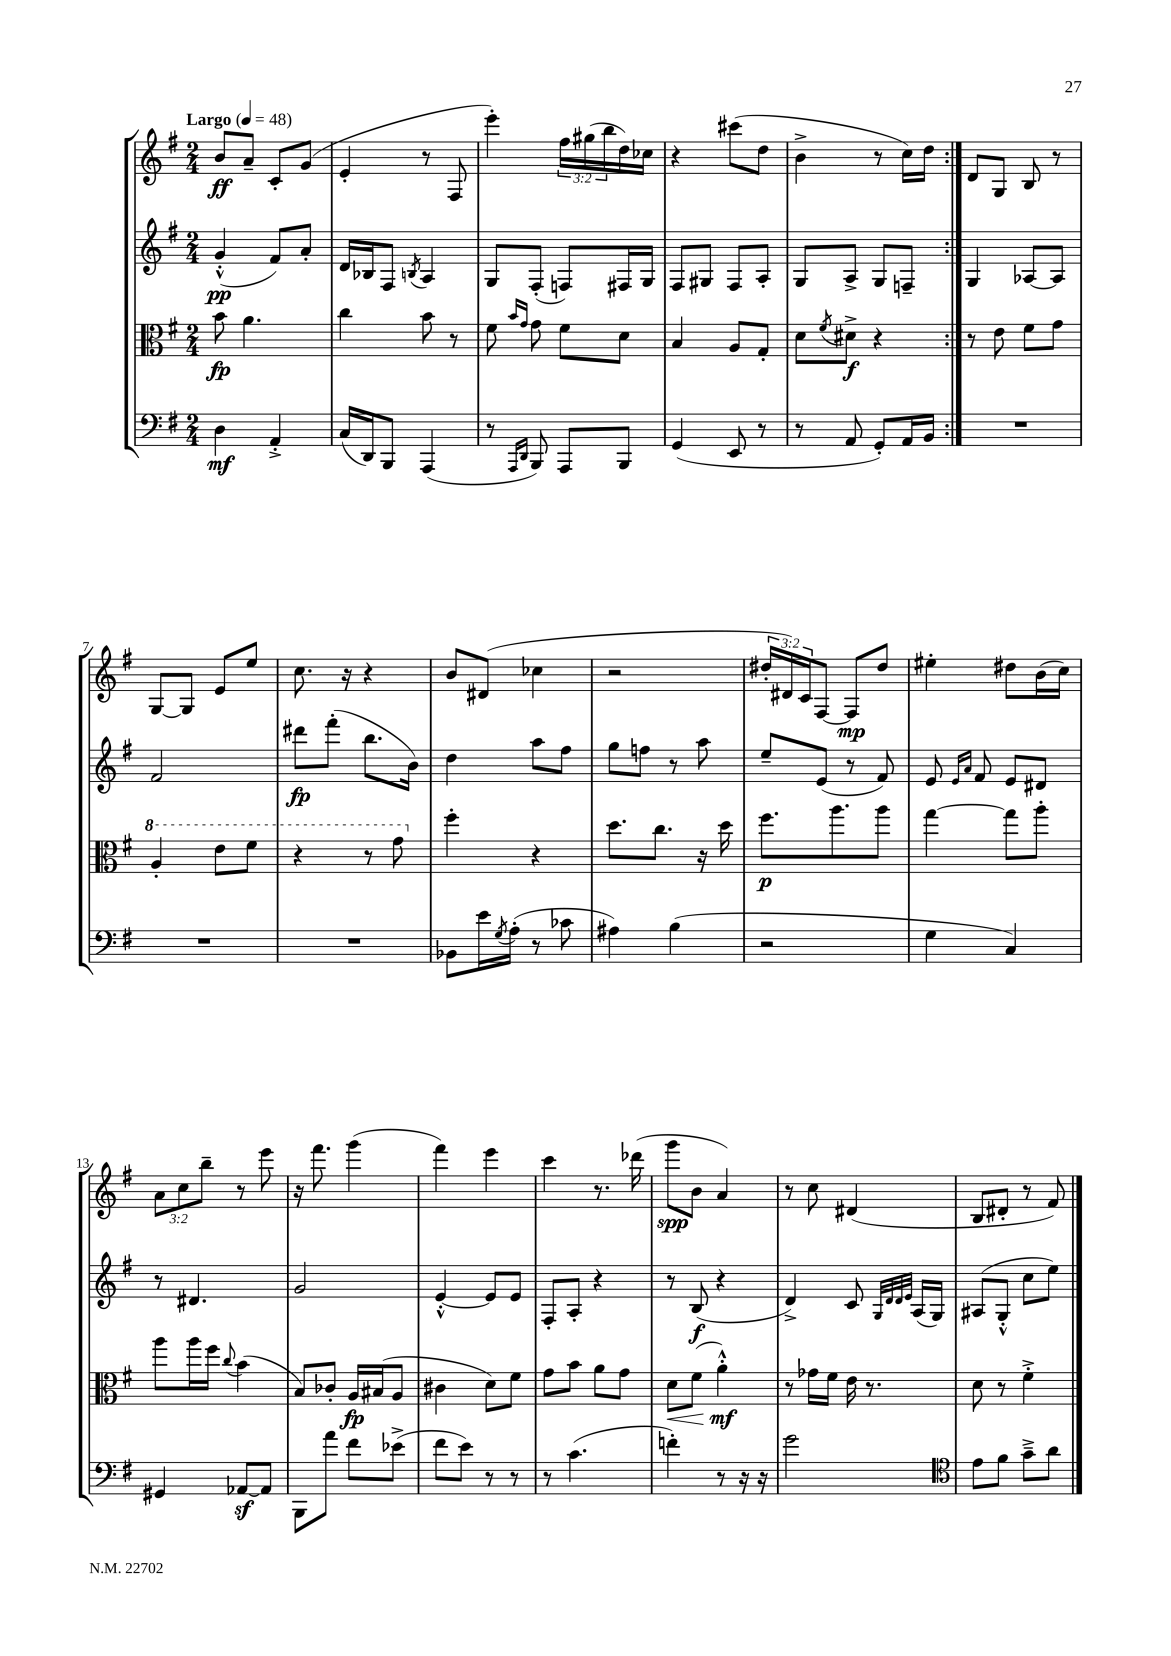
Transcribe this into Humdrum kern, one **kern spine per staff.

**kern	**kern	**kern	**kern
*staff4	*staff3	*staff2	*staff1
*clefF4	*clefC3	*clefG2	*clefG2
*k[f#]	*k[f#]	*k[f#]	*k[f#]
*M2/4	*M2/4	*M2/4	*M2/4
*MM48	*MM48	*MM48	*MM48
4D	8b	(4g'^^	8b
.	4.a	.	8a~
4AA'^	.	8f#)	8c'
.	.	8a'	(8g
=	=	=	=
(16C	4cc	16d	4e'
16DD)	.	16B-	.
8BBB	.	8F#	.
.	.	8qB	.
(4AAA	8b	4A	8r
.	8r	.	8F#
=	=	=	=
8r	8f#	8G	4eee')
16qqAAA	16qqb	.	.
16qqDD	16qqg	.	.
8BBB)	8g	(8F#'	.
8AAA	8f#	8F)	24ff#
.	.	.	(24gg#
.	.	.	24bb
8BBB	8d	16F#	16dd)
.	.	16G	16cc-
=	=	=	=
(4GG	4B	8F#	4r
.	.	8G#	.
8EE	8A	8F#	(8ccc#
8r	8G'	8A'	8dd
=	=	=	=
8r	8d	8G	4b^
.	8qf#	.	.
8AA	8d#^	8A^	.
8GG')	4r	8G	8r
16AA	.	8F~	16cc)
16BB	.	.	16dd
=:|!	=:|!	=:|!	=:|!
2r	8r	4G	8d
.	8e	.	8G
.	8f#	[8A-	8B
.	8g	8A-]	8r
=	=	=	=
2r	4a'	2f#	[8G
.	.	.	8G]
.	8ee	.	8e
.	8ff#	.	8ee
=	=	=	=
2r	4r	8ddd#	8.cc
.	.	(8fff#'	.
.	.	.	16r
.	8r	8.bb	4r
.	8gg	.	.
.	.	16b)	.
=	=	=	=
8BB-	4ff#'	4dd	8b
16e	.	.	(8d#
8qG	.	.	.
(16A'	.	.	.
8r	4r	8aa	4cc-
8c-	.	8ff#	.
=	=	=	=
4A#)	8.dd	8gg	2r
.	.	8ff	.
.	8.cc	.	.
(4B	.	8r	.
.	16r	8aa	.
.	16dd	.	.
=	=	=	=
2r	8.ff#	8ee~	24dd#'
.	.	.	24d#)
.	.	.	24c
.	.	(8e	[8F#
.	8.aa	.	.
.	.	8r	8F#]
.	8aa	8f#)	8dd#
=	=	=	=
4G	[4gg	8e	4ee#'
.	.	16qqe	.
.	.	16qqa	.
.	.	8f#	.
4C)	8gg]	8e	8dd#
.	8aa'	8d#	(16b
.	.	.	16cc)
=	=	=	=
4GG#	8aa	8r	12a
.	.	.	12cc
.	16aa	4.d#	.
.	.	.	12bb~
.	16ff#	.	.
.	8qqcc	.	.
[8AA-	(4b	.	8r
8AA-]	.	.	8eee
=	=	=	=
8BBB	8B)	2g	16r
.	.	.	8.fff#
8a	8c-'	.	.
8f#	16A	.	(4ggg
.	(16B#	.	.
(8e-^	8A	.	.
=	=	=	=
8f#	4c#	[4e'^^	4fff#)
8e)	.	.	.
8r	8d)	8e]	4eee
8r	8f#	8e	.
=	=	=	=
8r	8g	8F#'	4ccc
(4.c	8b	8A'	.
.	8a	4r	8.r
.	8g	.	.
.	.	.	(16ddd-
=	=	=	=
4f')	8d	8r	8ggg
.	(8f#	(8B	8b
8r	4a'^^)	4r	4a)
16r	.	.	.
16r	.	.	.
=	=	=	=
2g	8r	4d^)	8r
.	16g-	.	8cc
.	16f#	.	.
.	16e	8c	(4d#
.	8.r	.	.
.	.	32qqG	.
.	.	32qqd	.
.	.	32qqd	.
.	.	32qqe	.
.	.	(16A	.
.	.	16G)	.
=	=	=	=
*clefC4	*	*	*
8e	8d	(8A#	8B
8f#	8r	8G'^^	8d#'
8g~^	4f#'^	8cc	8r
8a	.	8ee)	8f#)
==	==	==	==
*-	*-	*-	*-
